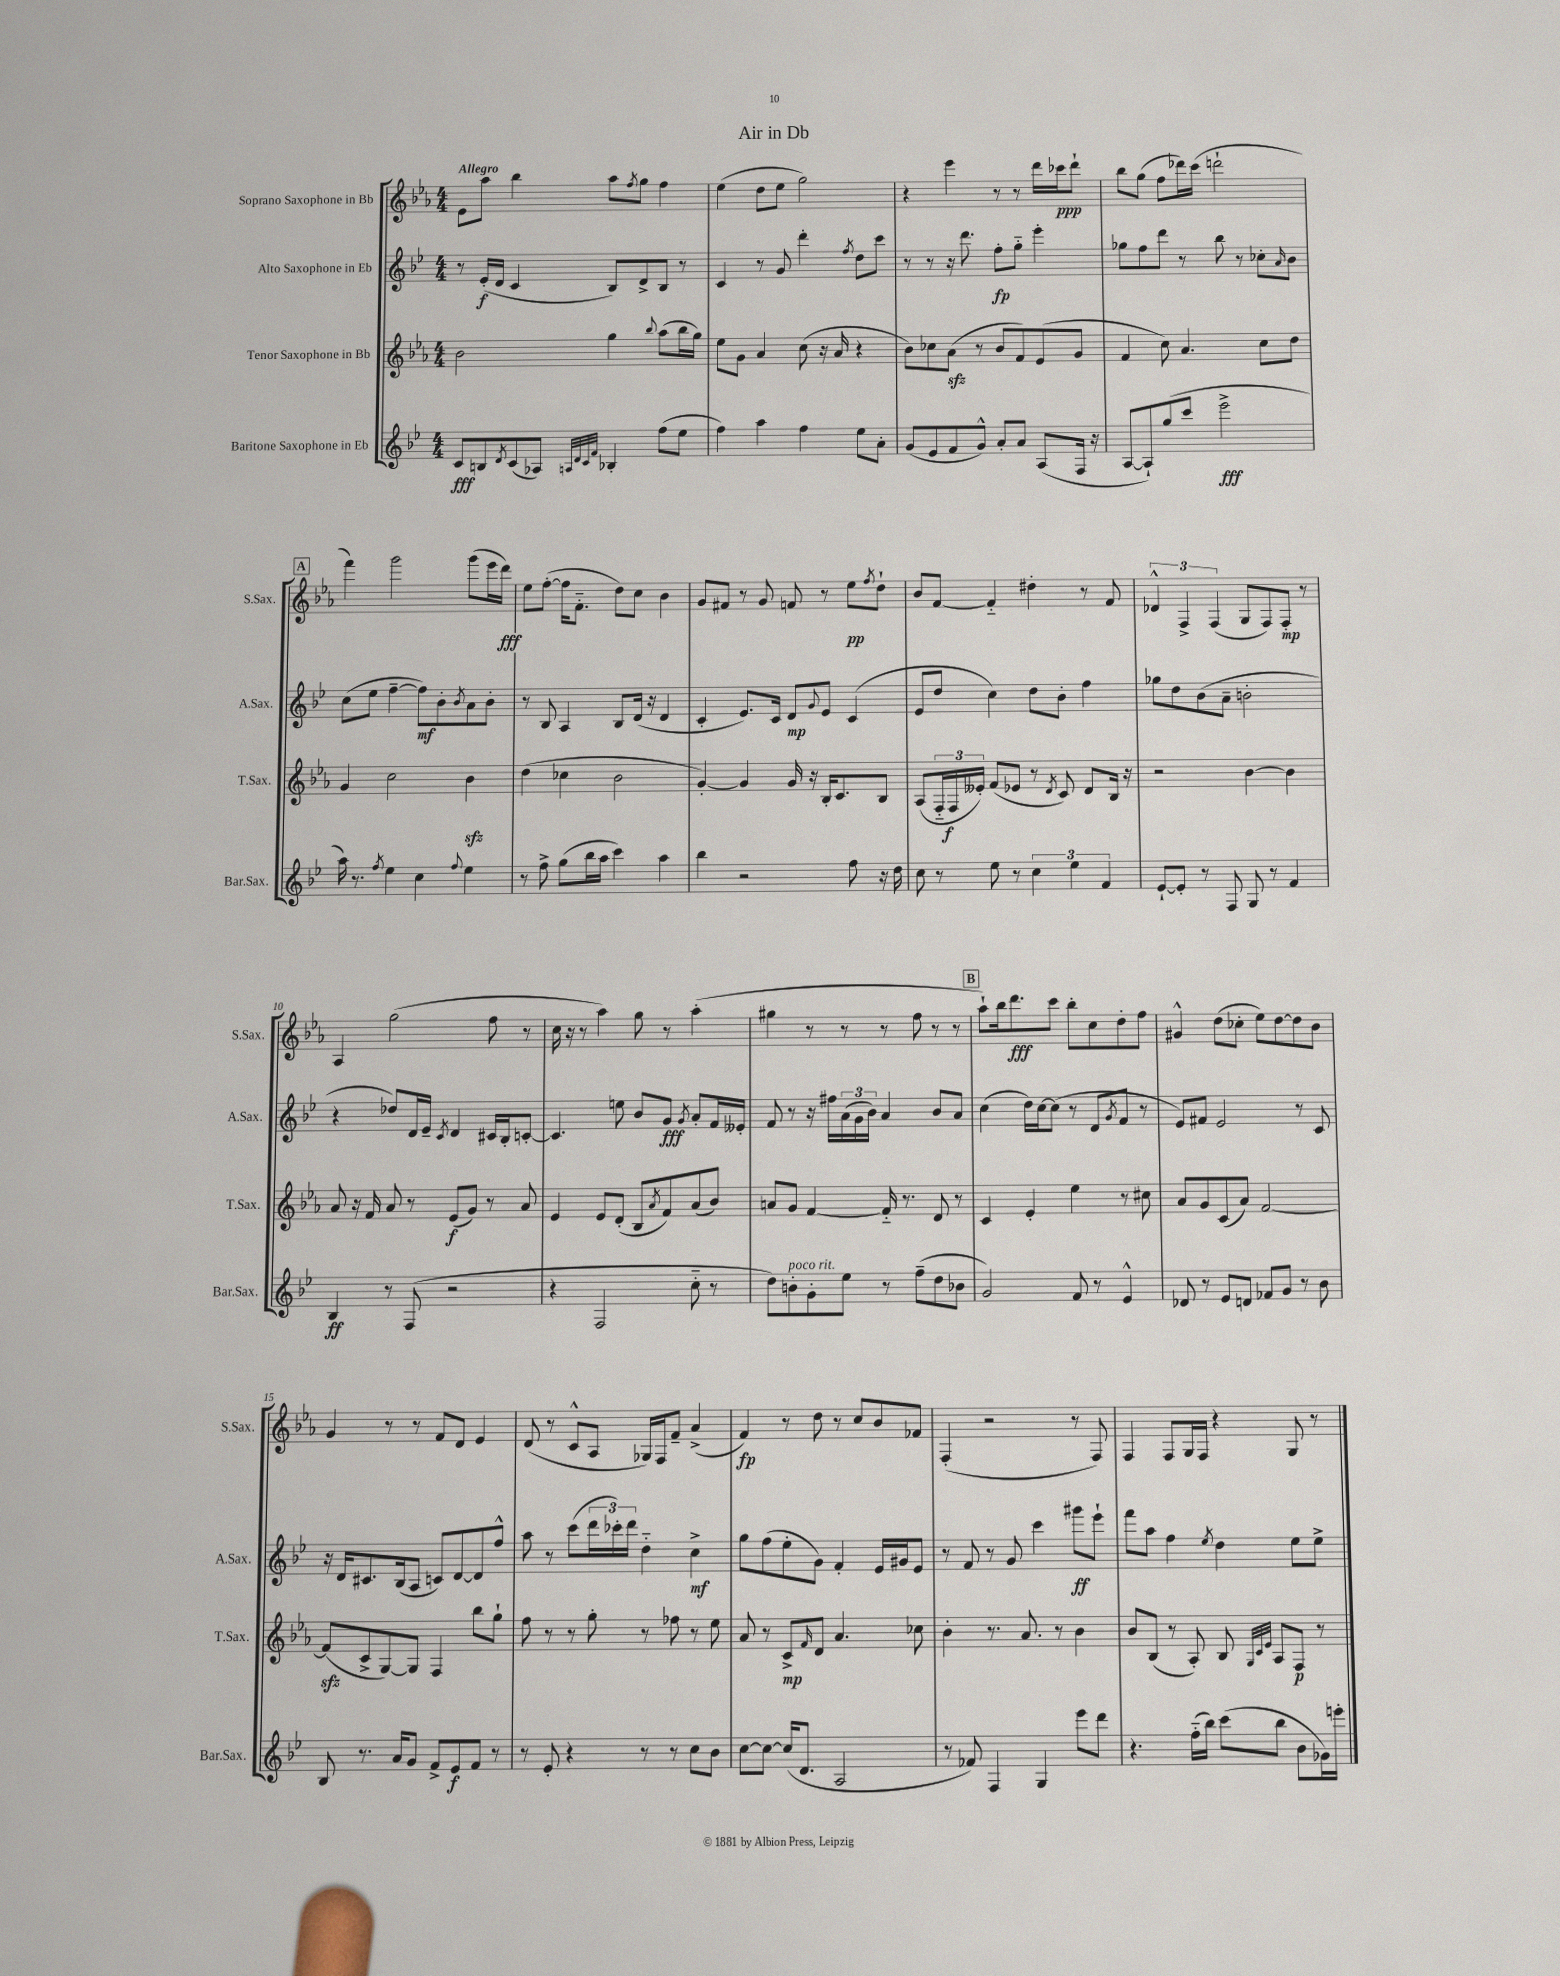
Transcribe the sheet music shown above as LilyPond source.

\header { title = "Air in Db" }
<<
\new StaffGroup <<
\new Staff = "s0" \with { instrumentName = "Soprano Saxophone in Bb" shortInstrumentName = "S.Sax." } {
    \clef treble \key ees \major \numericTimeSignature \time 4/4 \tempo "Allegro"
    ees'8 aes''8 bes''4 aes''8 \acciaccatura { f''8 } g''8 f''4 |
    ees''4( d''8 ees''8 g''2) |
    r4 ees'''4 r8 r8 d'''16 ces'''16\ppp d'''8-! |
    bes''8 g''8( f''8 des'''16) c'''16( d'''2-! |
    \mark \markup { \box "A" } f'''4) g'''2 g'''8( ees'''16 d'''16\fff) |
    ees''8 f''8~-.( f''16 f'8.-_ d''8) c''8 bes'4 |
    g'8 fis'8 r8 g'8 f'8 r8 ees''8\pp \acciaccatura { f''8 } d''8-! |
    bes'8 f'8~ f'4-_ dis''4-. r8 f'8 |
    \tuplet 3/2 { des'4-^ f4-> f4( } g8 f8) f8-.\mp r8 |
    aes4 g''2( f''8 r8 |
    c''16 r16 r8 aes''4) g''8 r8 aes''4-.( |
    gis''4 r8 r8 r8 f''8 r8 r8 |
    \mark \markup { \box "B" } aes''8-!) bes''16 d'''8.\fff c'''8 bes''8-. c''8 d''8-. f''8 |
    gis'4-^ d''8( ces''8-. ees''8) d''8~ d''8 bes'8 |
    g'4 r8 r8 f'8 d'8 ees'4 |
    d'8( r8 c'8-^ aes8 ges16) f16 f'8-- aes'4->( |
    f'4\fp) r8 d''8 r8 c''8 bes'8 fes'8 |
    f4-.( r2 r8 f8) |
    f4 f8 g16 f16 r4 g8 r8 \bar "|." |
}
\new Staff = "s1" \with { instrumentName = "Alto Saxophone in Eb" shortInstrumentName = "A.Sax." } {
    \clef treble \key bes \major \numericTimeSignature \time 4/4
    r8 ees'16-.\f( d'16 c'4 bes8) d'8-> bes8 r8 |
    c'4 r8 g'8 d'''4-. \acciaccatura { f''8 } d''8 c'''8 |
    r8 r8 r16 d'''8. f''8-.\fp g''8-_ ees'''4-. |
    ges''8 f''8 d'''8 r8 bes''8 r8 ces''8-. \grace { a'16 } bes'8 |
    \mark \markup { \box "A" } c''8( ees''8 f''4~-- f''8\mf) bes'8-. \acciaccatura { bes'8 } a'8 bes'8-. |
    r8 bes8 a4 bes8 d'16( r16 d'4 |
    c'4-. ees'8.) c'16 d'8\mp \appoggiatura { g'8 } ees'8 c'4( |
    ees'8 d''8 c''4) d''8 bes'8-. f''4 |
    ges''8 d''8 bes'8( a'8-- b'2-. |
    r4 des''8) d'16 ees'16-- \acciaccatura { c'8 } d'4 cis'16 bes16-. c'8~-. |
    c'4. e''8 bes'8 g'8\fff \acciaccatura { g'8 } a'8-. f'16 eeses'16-. |
    f'8 r8 r16 fis''16 \tuplet 3/2 { a'16( g'16 bes'16) } a'4 bes'8 a'8 |
    \mark \markup { \box "B" } c''4( d''16) c''16~ c''8( r8 d'8 \acciaccatura { g'8 } f'8 r8 |
    ees'8) fis'8 ees'2 r8 c'8 |
    r16 d'16 cis'8. bes16( a8 c'8) d'8~ d'8 f''8-^ |
    a''8 r8 c'''8( \tuplet 3/2 { d'''16 ces'''16-.) d'''16 } d''4-_ c''4->\mf |
    g''8 f''8( ees''8-. g'8) f'4-. ees'16 gis'16 ees'8 |
    r8 f'8 r8 g'8 c'''4 gis'''8\ff ees'''8-! |
    f'''8 a''8 f''4 \acciaccatura { ees''8 } d''4 ees''8 ees''8-> \bar "|." |
}
\new Staff = "s2" \with { instrumentName = "Tenor Saxophone in Bb" shortInstrumentName = "T.Sax." } {
    \clef treble \key ees \major \numericTimeSignature \time 4/4
    bes'2 g''4 \appoggiatura { bes''8 } aes''8( bes''16 g''16) |
    ees''8 g'8 aes'4 c''8( r16 aes'16 r4 |
    bes'8) ces''8 aes'8\sfz( r8 bes'8 f'8) ees'8( g'8 |
    f'4 c''8) aes'4. c''8 d''8 |
    \mark \markup { \box "A" } g'4 c''2 bes'4\sfz |
    d''4( ces''4 bes'2 |
    g'4~-.) g'4 g'16 r16 bes16-. c'8. bes8 |
    aes8( \tuplet 3/2 { f16-_ f16\f eeses'16-.) } f'8( ees'8 r8 \acciaccatura { d'8 } c'8) d'8 bes16 r16 |
    r2 bes'4~ bes'4 |
    aes'8 r16 f'16 aes'8 r8 ees'8\f( g'8) r8 aes'8 |
    ees'4 ees'8 d'8-.( bes8 \acciaccatura { aes'8 } f'8) aes'8( bes'8) |
    a'8 g'8 f'4~ f'16-_ r8. d'8 r8 |
    \mark \markup { \box "B" } c'4 ees'4-. ees''4 r8 cis''8 |
    aes'8 g'8 c'8( aes'8) f'2~ |
    f'8\sfz( c'8-> g8~) g8 f4 bes''8 g''8-! |
    f''8 r8 r8 g''8-. r8 fes''8 r8 ees''8 |
    aes'8 r8 c'8->\mp \grace { f'16 } d'8 aes'4. ces''8 |
    bes'4-. r8. aes'8. r8 bes'4 |
    bes'8 bes8( r8 aes8-.) bes8 \grace { g32 c'32 ees'32 } aes8 f8\p r8 \bar "|." |
}
\new Staff = "s3" \with { instrumentName = "Baritone Saxophone in Eb" shortInstrumentName = "Bar.Sax." } {
    \clef treble \key bes \major \numericTimeSignature \time 4/4
    c'8\fff b8 \acciaccatura { d'8 } c'8( aes8) \grace { a32 d'32 c'32 f'32 } bes4-. f''8( ees''8 |
    f''4) a''4 f''4 ees''8 a'8-. |
    g'8( ees'8 f'8 g'8-^) a'8-. a'8 a8( f16 r16 |
    a8~ a8-!) g''8( c'''8 ees'''2->\fff |
    \mark \markup { \box "A" } a''16) r8. \acciaccatura { f''8 } ees''4 c''4 \appoggiatura { f''8 } ees''4 |
    r8 f''8-> g''8( bes''16 a''16 c'''4) a''4 |
    bes''4 r2 f''8 r16 d''16 |
    c''8 r8 ees''8 r8 \tuplet 3/2 { c''4 ees''4 f'4 } |
    ees'8~-! ees'8-. r8 f8 g8 r8 f'4 |
    bes4\ff r8 f8( r2 |
    r4 f2 c''8-_ r8 |
    d''8) b'8-.^\markup { \italic "poco rit." } g'8-. ees''8 r8 f''8--( d''8 bes'8 |
    \mark \markup { \box "B" } g'2) f'8 r8 ees'4-^ |
    des'8 r8 ees'8 d'8 fes'8 g'8 r8 bes'8 |
    bes8 r8. a'16 g'8 f'8-> ees'8\f f'8 r8 |
    r8 ees'8-. r4 r8 r8 c''8 bes'8 |
    c''8~ c''8~ c''16( d'8. a2 |
    r8 fes'8) f4 g4 ees'''8 d'''8 |
    r4. f''16-_( bes''16) c'''8( bes''8 bes'8 ges'16) e'''16-. \bar "|." |
}
>>
>>
